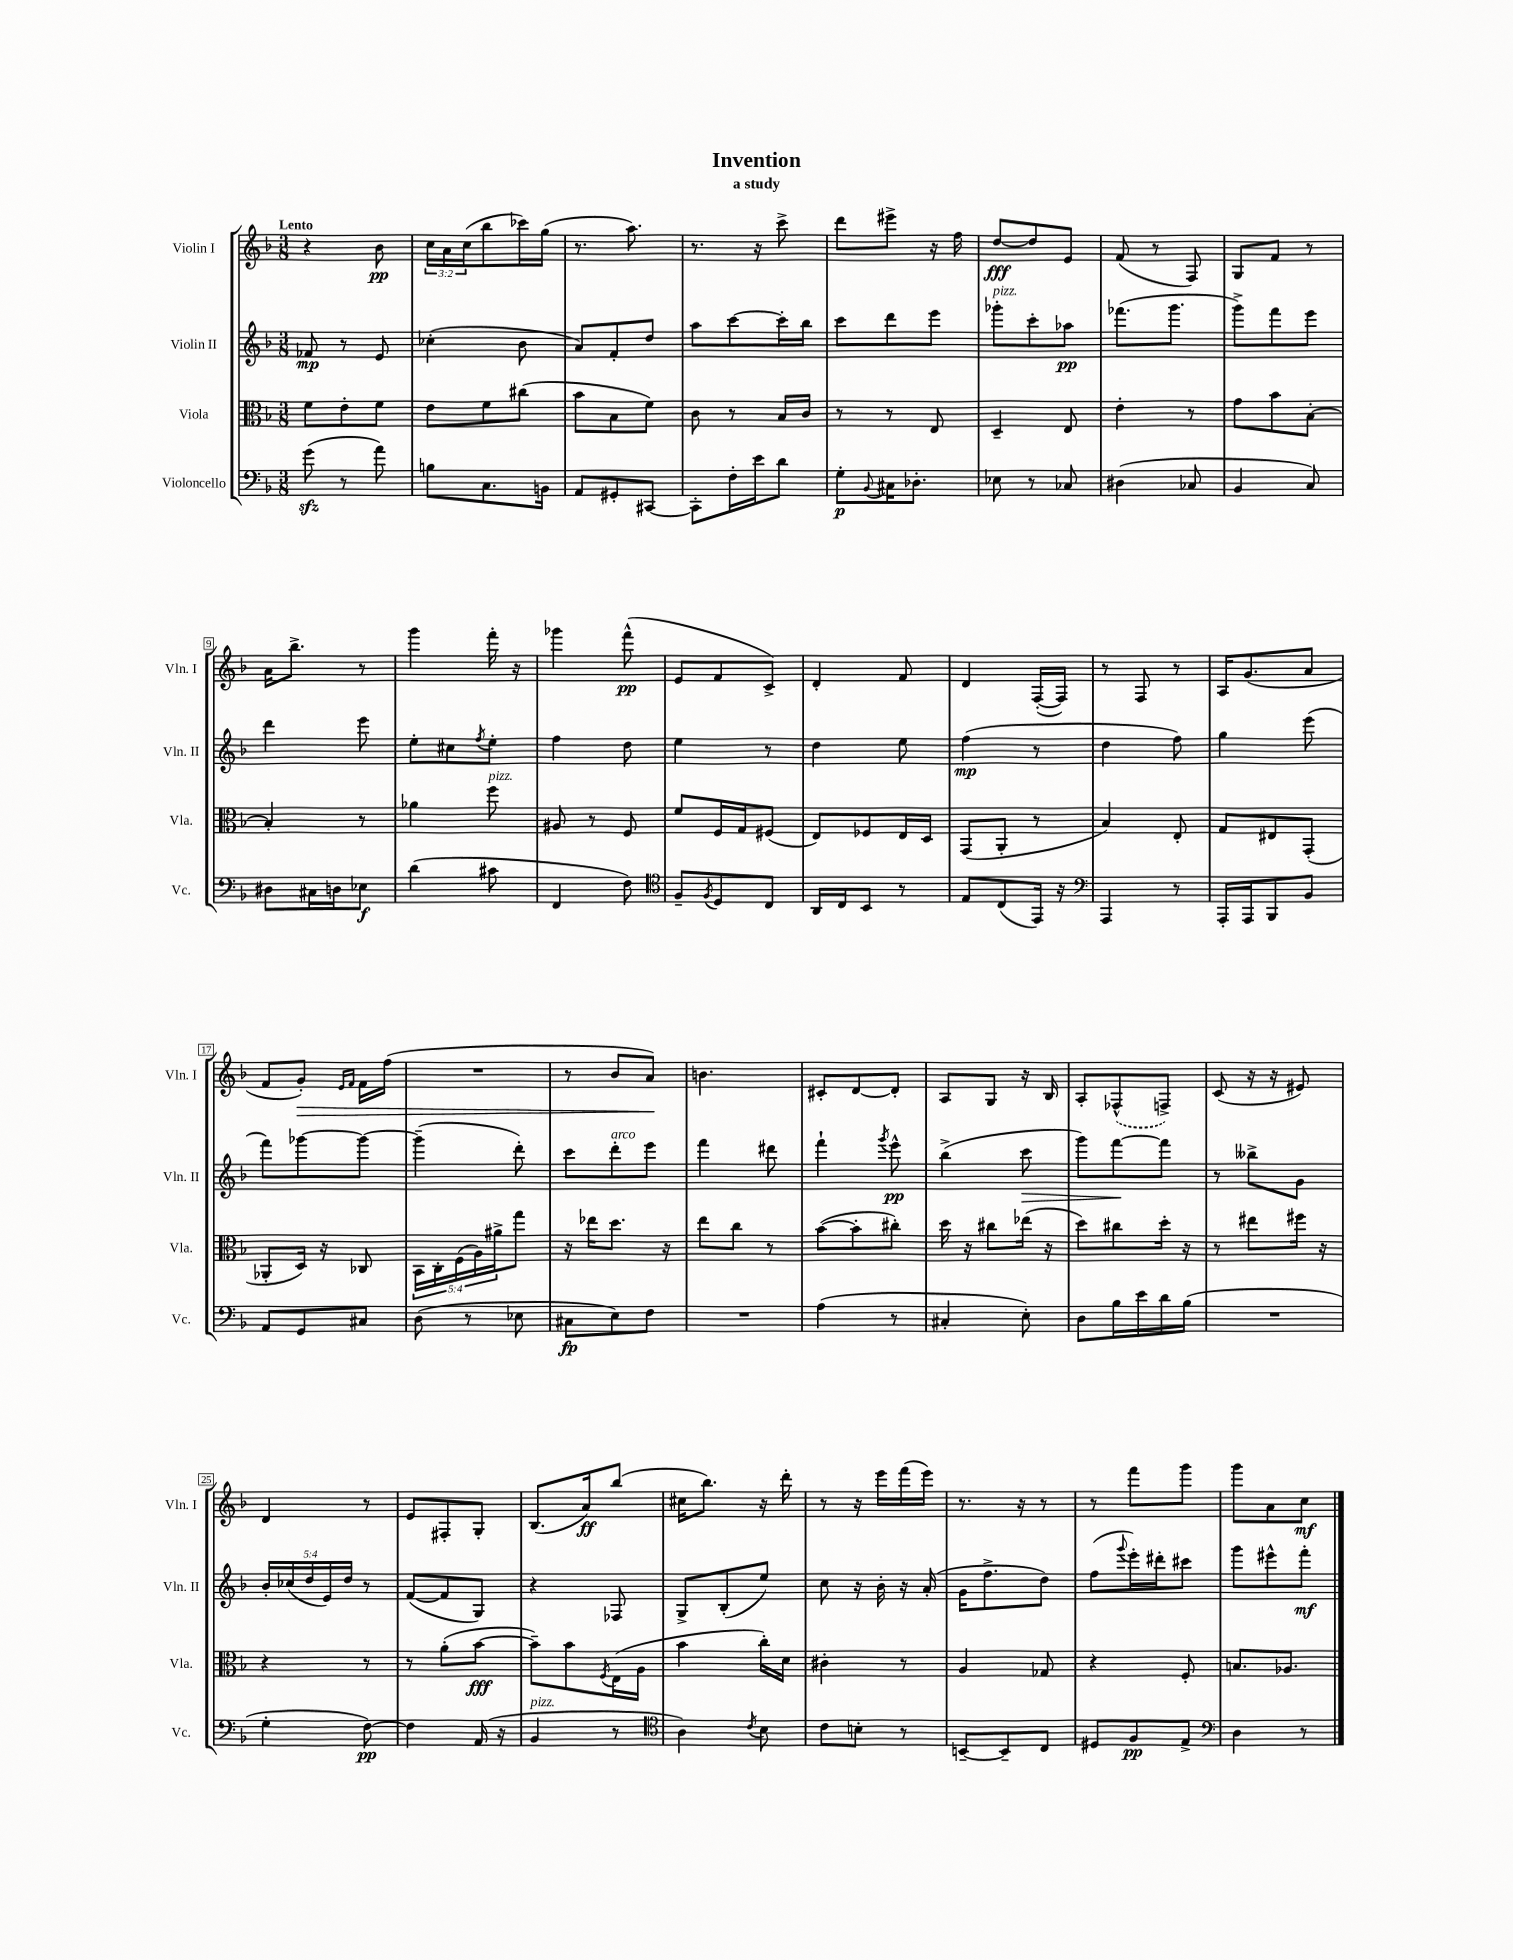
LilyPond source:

\header { title = "Invention" subtitle = "a study" }
<<
\new StaffGroup <<
\new Staff = "s0" \with { instrumentName = "Violin I" shortInstrumentName = "Vln. I" } {
    \clef treble \key f \major \numericTimeSignature \time 3/8 \override Staff.TupletNumber.text = #tuplet-number::calc-fraction-text \tempo "Lento"
    r4 bes'8\pp |
    \tuplet 3/2 { c''16 a'16 c''16( } bes''8 ces'''16) g''16( |
    r8. a''8.) |
    r8. r16 c'''8-> |
    d'''8 eis'''8-> r16 f''16 |
    d''8~\fff d''8 e'8 |
    f'8( r8 f8) |
    g8 f'8 r8 |
    a'16 bes''8.-> r8 |
    g'''4 f'''16-. r16 |
    ges'''4 f'''8-^\pp( |
    e'8 f'8 c'8->) |
    d'4-. f'8 |
    d'4 f16~-.( f16) |
    r8 f8 r8 |
    a16 g'8.( a'8 |
    f'8 g'8-.\>) \grace { e'16 f'16 } f'16 f''16( |
    R4. |
    r8 bes'8 a'8\!) |
    b'4. |
    cis'8-. d'8~ d'8-. |
    a8 g8 r16 bes16 |
    a8-. \once \slurDashed fes8-^( f8->) |
    c'8( r16 r16 eis'8) |
    d'4 r8 |
    e'8 fis8-. g8-. |
    bes8.( a'16\ff) bes''8( |
    cis''16 bes''8.) r16 d'''16-. |
    r8 r16 e'''16 f'''16( e'''16) |
    r8. r16 r8 |
    r8 f'''8 g'''8 |
    g'''8 a'8 c''8\mf \bar "|." |
}
\new Staff = "s1" \with { instrumentName = "Violin II" shortInstrumentName = "Vln. II" } {
    \clef treble \key f \major \numericTimeSignature \time 3/8 \override Staff.TupletNumber.text = #tuplet-number::calc-fraction-text
    fes'8\mp r8 e'8 |
    ces''4-.( bes'8 |
    a'8) f'8-. d''8 |
    a''8 c'''8~ c'''16-. bes''16 |
    c'''8 d'''8 e'''8 |
    ges'''8-.^\markup { \italic "pizz." } c'''8-. aes''8\pp |
    fes'''8.( g'''8. |
    g'''8->) f'''8 e'''8 |
    d'''4 e'''8 |
    e''8-. cis''8 \acciaccatura { f''8 } e''8-. |
    f''4 d''8 |
    e''4 r8 |
    d''4 e''8 |
    f''4\mp( r8 |
    d''4 f''8) |
    g''4 e'''8( |
    f'''8) ges'''8~ ges'''8~ |
    ges'''4--( d'''8-.) |
    c'''8 d'''8-.^\markup { \italic "arco" } e'''8 |
    f'''4 dis'''8 |
    f'''4-! \acciaccatura { g'''8 } e'''8-^\pp |
    bes''4->( c'''8\> |
    g'''8) f'''8~\! f'''8 |
    r8 beses''8-> g'8 |
    \tuplet 5/4 { bes'16-. ces''16( d''16 e'16) d''16 } r8 |
    f'8~( f'8 g8) |
    r4 fes8 |
    g8-> bes8-.( e''8) |
    c''8 r16 bes'16-. r16 a'16-.( |
    g'16 f''8.-> d''8) |
    f''8( \appoggiatura { g'''8 } e'''16-.) dis'''16-. cis'''8 |
    g'''8 eis'''8-^ f'''8-.\mf \bar "|." |
}
\new Staff = "s2" \with { instrumentName = "Viola" shortInstrumentName = "Vla." } {
    \clef alto \key f \major \numericTimeSignature \time 3/8 \override Staff.TupletNumber.text = #tuplet-number::calc-fraction-text
    f'8 e'8-. f'8 |
    e'8 f'8 cis''8( |
    bes'8 bes8 f'8) |
    c'8 r8 bes16 c'16 |
    r8 r8 e8 |
    d4-- e8 |
    e'4-. r8 |
    g'8 bes'8 bes8~-. |
    bes4-. r8 |
    aes'4 f''8^\markup { \italic "pizz." } |
    ais8 r8 f8 |
    f'8 f16 g16 fis8( |
    e8) fes8 e16 d16 |
    g,8( a,8-. r8 |
    bes4) e8-. |
    g8 eis8 g,8-.( |
    aes,8-. d16) r16 ces8 |
    \tuplet 5/4 { bes,16 c16-. f16( a16) ais'16-> } g''8 |
    r16 ees''16 d''8. r16 |
    e''8 c''8 r8 |
    bes'8~( bes'8-. cis''8-.) |
    d''16 r16 cis''8 ees''16( r16 |
    d''8) cis''8 d''16-. r16 |
    r8 eis''8 fis''16 r16 |
    r4 r8 |
    r8 a'8-.( bes'8~\fff |
    bes'8--) bes'8 \acciaccatura { f8 } e16( a16 |
    bes'4 c''16-.) d'16 |
    cis'4-. r8 |
    a4 ges8 |
    r4 f8-. |
    b8. aes8. \bar "|." |
}
\new Staff = "s3" \with { instrumentName = "Violoncello" shortInstrumentName = "Vc." } {
    \clef bass \key f \major \numericTimeSignature \time 3/8
    g'8\sfz( r8 a'8) |
    b8 c8. b,16 |
    a,8 gis,8-. cis,8~ |
    cis,8-. f16-. e'16 d'8 |
    g8-.\p \appoggiatura { bes,8 } cis16 des8.-. |
    ees8 r8 ces8 |
    dis4( ces8 |
    bes,4 c8) |
    dis8 cis16 d16 ees8\f |
    d'4( cis'8 |
    f,4 f8) |
    \clef tenor f8-- \acciaccatura { f8 } d8 c8 |
    a,16 c16 bes,8 r8 |
    e8 c8( e,16) r16 |
    \clef bass a,,4 r8 |
    a,,16-. a,,16 bes,,8 bes,8 |
    a,8 g,8 cis8 |
    d8( r8 ees8 |
    cis8\fp e8) f8 |
    R4. |
    a4( r8 |
    cis4-. e8-.) |
    d8 bes16 e'16 d'16 bes16( |
    R4. |
    g4-. f8~\pp) |
    f4 a,16( r16 |
    bes,4^\markup { \italic "pizz." } r8 |
    \clef tenor a4) \acciaccatura { c'8 } bes8 |
    c'8 b8-. r8 |
    b,8~-- b,8-- c8 |
    dis8 f8\pp e8-> |
    \clef bass d4 r8 \bar "|." |
}
>>
>>
\layout { \context { \Score \override BarNumber.stencil = #(make-stencil-boxer 0.1 0.3 ly:text-interface::print) } }
